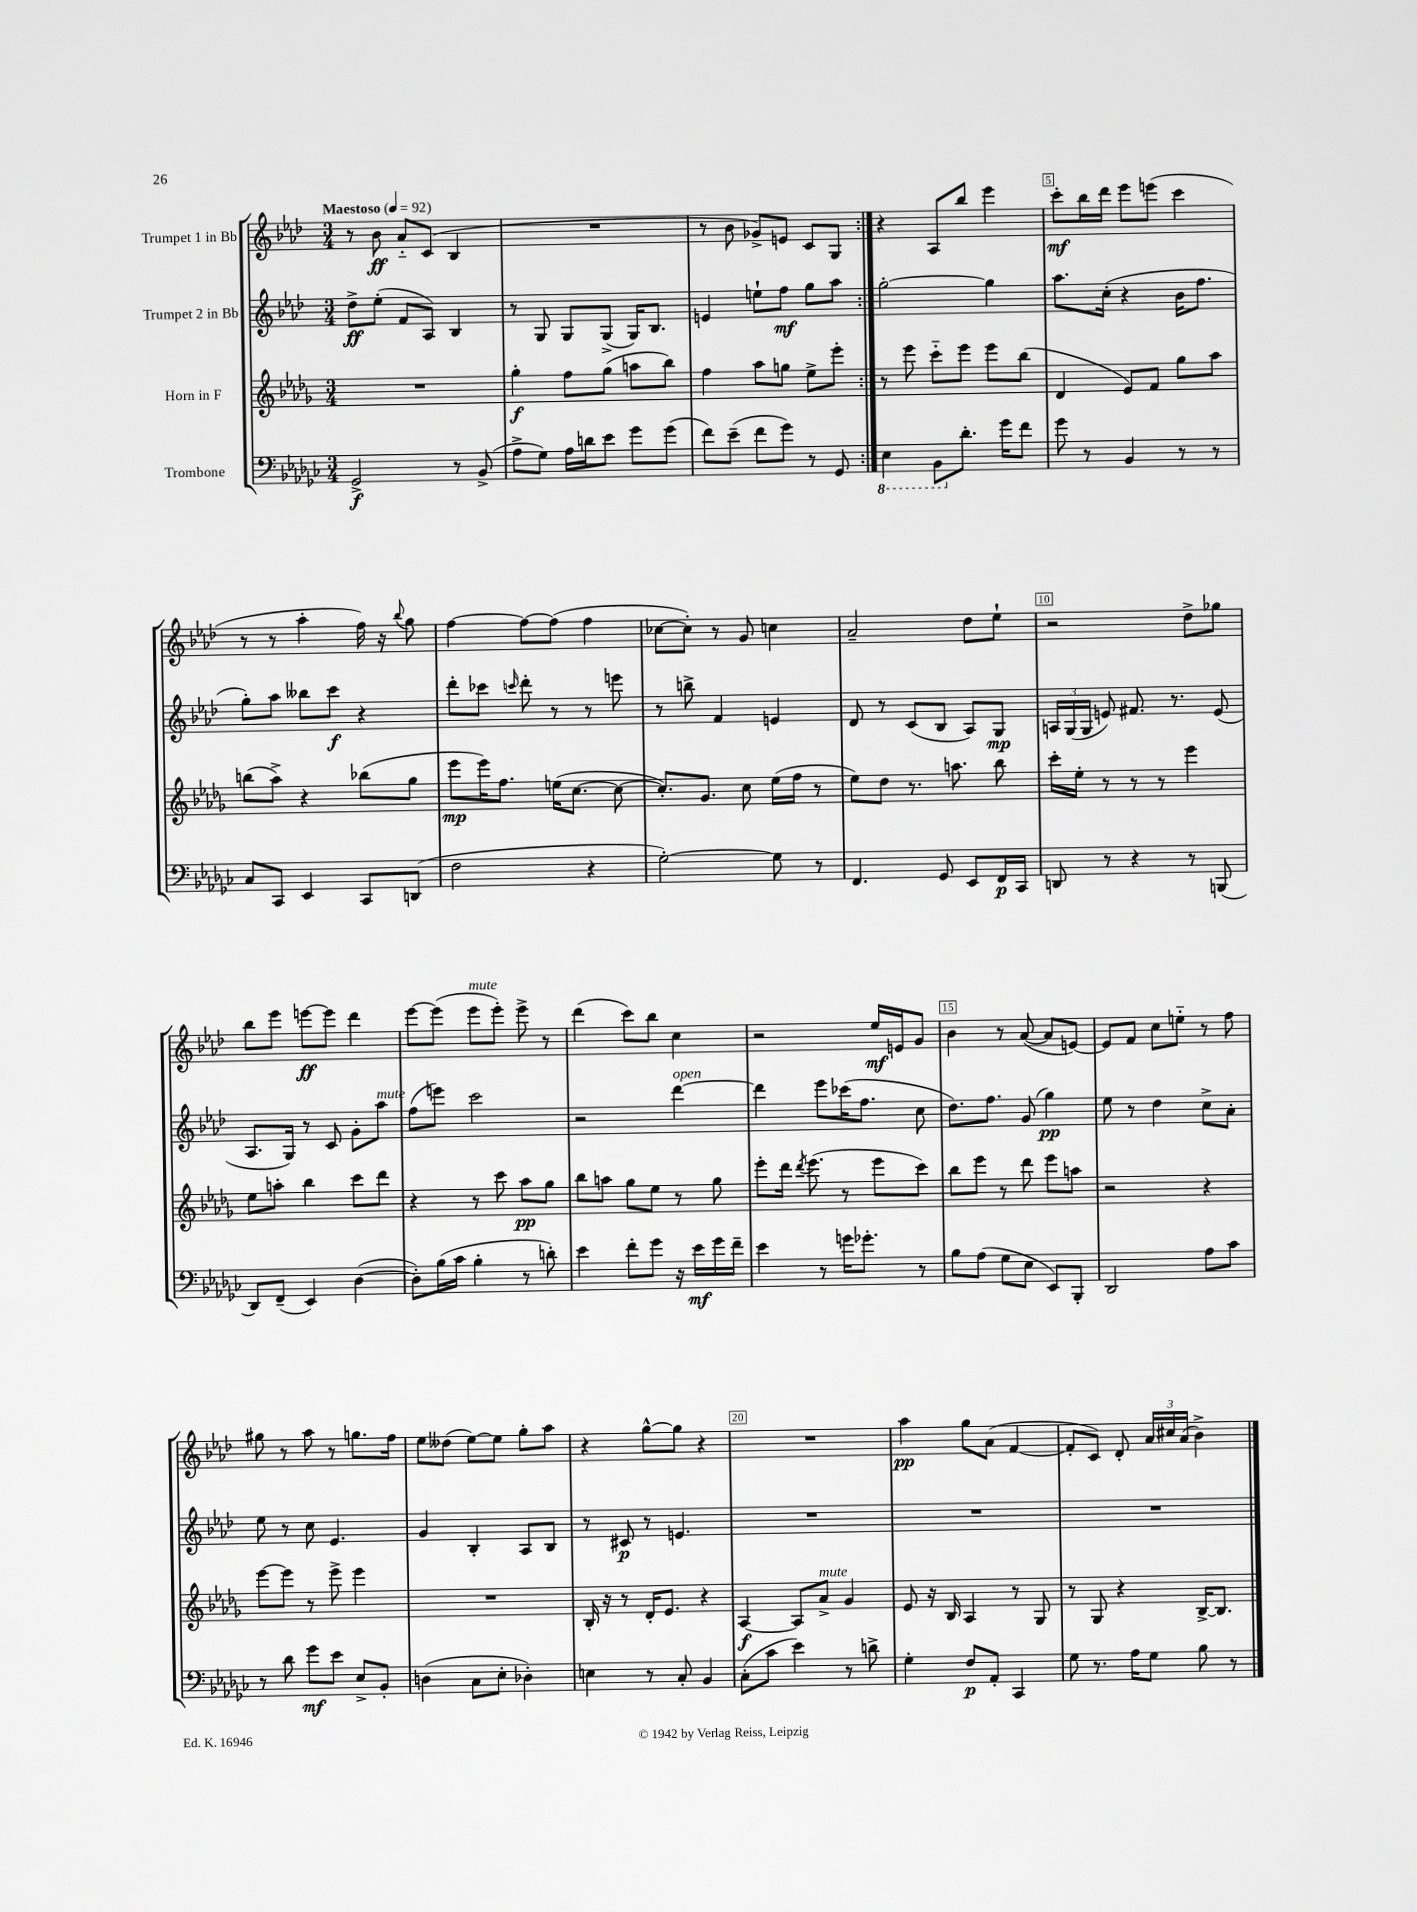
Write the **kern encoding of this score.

**kern	**kern	**kern	**kern
*staff4	*staff3	*staff2	*staff1
*clefF4	*clefG2	*clefG2	*clefG2
*k[b-e-a-d-g-c-]	*k[b-e-a-d-g-]	*k[b-e-a-d-]	*k[b-e-a-d-]
*M3/4	*M3/4	*M3/4	*M3/4
*MM92	*MM92	*MM92	*MM92
2GG-^/	2.r	8dd-^\L	8r
.	.	(8ee-'\J	8b-\
.	.	8f/L	8a-'~/L
.	.	8A-/J)	(8c/J
8r	.	4B-/	4B-/
(8BB-^/	.	.	.
=	=	=	=
8A-^\L	4gg-'\	8r	2.r
8G-\J)	.	8G/	.
16A-\LL	8ff\L	8G/L	.
16d\J	.	.	.
8e-\J	(8gg-\J	(8G^/J	.
8g-\L	8aa\L	16G/LK)	.
.	.	8.B-/J	.
(8g-\J	8bb-\J)	.	.
=	=	=	=
8f\L)	4ff\	4e/	8r
(8e-~\J	.	.	8b-\
8f\L	8aa-\L	8ee`\L	8g-^/L)
8g-\J)	8gg\J	8ff\J	8e/J
8r	8ee-^\L	8gg\L	8c/L
8GG-/	8eee-'\J	8aa-\J	8G/J
=:|!	=:|!	=:|!	=:|!
4EE-\	8r	[2gg'\	4r
.	8eee-\	.	.
8BBB-\L	8ccc'~\L	.	8A-/L
8.d-'\J	8eee-\J	.	8bb-/J
.	8eee-\L	4gg\]	4eee-\
16g-\LK	.	.	.
8f\J	(8bb-\J	.	.
=	=	=	=
8g-\	4d-/	8.aa-\L	8ccc'\L
8r	.	.	16bb-\L
.	.	(16cc'\Jk	16ddd-\JJ
4BB-/	8e-/L)	4r	8eee-\L
.	8f/J	.	(8eee\J
8r	8gg-\L	16b-\LK	4ccc\
.	.	8.ff\J	.
8r	8aa-\J	.	.
=	=	=	=
8C-/L	(8bb\L	8gg'\L)	8r
8CC-/J	8aa-^\J)	8aa-\J	8r
4EE-/	4r	8bb--\L	4aa-'\
.	.	8ccc\J	.
8CC-/L	(8bb-\L	4r	16ff\)
.	.	.	16r
.	.	.	8qqbb-/
(8DD/J	8gg-\J	.	8gg\
=	=	=	=
2F\	8eee-\L	8ddd-'\L	[4ff\
.	16eee-\K)	8ccc-\J	.
.	8.ff\J	.	.
.	.	16qqccc/	.
.	.	8ddd-'\	8ff\_L
.	(16ee\LK	8r	(8ff\]J
.	[8.cc\J	.	.
4r	.	8r	4ff\
.	8cc\_	8eee\	.
=	=	=	=
[2G-'\)	8.cc'/]L)	8r	[8cc-\L
.	.	8bb^\	8cc-'\]J)
.	8.g-/J	.	.
.	.	4f/	8r
.	8cc\	.	8g/
8G-\]	(16ee-\LL	4e/	4cc\
.	16ff\JJ	.	.
8r	8r	.	.
=	=	=	=
4.FF/	8ee-\L)	8d-/	2a-~/
.	8dd-\J	8r	.
.	8.r	(8c/L	.
8GG-/	.	8B-/J	.
.	8.aa\	.	.
8EE-/L	.	8A-/L)	8dd-\L
16FF/L	8bb-\	8G/J	8ee-`\J
16CC-/JJ	.	.	.
=	=	=	=
8DD/	16ccc'\LL	24A/LL	2r
.	.	(24G/	.
.	16ee-'\JJ	.	.
.	.	24G/JJ	.
8r	8r	8e/)	.
4r	8r	8.f#/	.
.	8r	.	.
.	.	8.r	.
8r	4eee-\	.	8dd-^\L
(8BBB/	.	(8e/	8gg-\J
=	=	=	=
8DD-/L)	8ee-\L	8.A-/L	8bb-\L
(8FF~/J	8aa'\J	.	8eee-\J
.	.	16G/Jk)	.
4EE-/)	4bb-\	8r	[8eee\L
.	.	8c/	8eee\]J
([4D-\	8ccc\L	8g'\L	4ddd-\
.	8ddd-\J	8aa-\J	.
=	=	=	=
8D-'\]L)	4r	(8ff\L	[8eee-\L
(16B-\L	.	8eee\J)	(8eee-\]J
16c-\JJ	.	.	.
4B-'\	8r	2ccc\	8eee-\L
.	8ccc\	.	8eee-'\J)
8r	8aa-\L	.	8eee-^\
8d'\)	8gg-\J	.	8r
=	=	=	=
4e-\	8bb-\L	2r	(4ddd-\
.	8aa\J	.	.
8f'\L	8gg-\L	.	8ccc\L)
8g-\J	8ee-\J	.	8bb-\J
16r	8r	[4ddd-\	4cc\
16e-\LL	.	.	.
16g-\	8gg-\	.	.
16f~\JJ	.	.	.
=	=	=	=
4e-\	8eee-'\L	4ddd-\]	2r
.	16ddd-\Jk	.	.
.	8qddd-/	.	.
.	(8.eee-\	.	.
8r	.	8eee-\L	.
16g\LK	8r	(16ccc-\K	.
8.g-'\J	.	8.ff\J	.
.	8eee-\L	.	16ee-/LL
.	.	.	16e/J
8r	8ccc\J)	8cc\	8g/J
=	=	=	=
8B-\L	8bb-\L	8.dd-\L)	4b-\
(8A-\J	8eee-\J	.	.
.	.	8.ff\J	.
8G-\L	8r	.	8r
8E-\J	8ddd-\	(8g/	([8a-/
8EE-/L)	8eee-\L	4gg\)	8a-/]L
8BBB-'/J	8aa\J	.	[8e/J)
=	=	=	=
2DD-/	2r	8ee-\	8e/]L
.	.	8r	8f/J
.	.	4dd-\	8cc\L
.	.	.	8ee'~\J
8A-\L	4r	8cc^\L	8r
8c-\J	.	8a-'\J	8ff\
=	=	=	=
8r	[8eee-\L	8ee-\	8gg#\
8d-\	8eee-\]J	8r	8r
8g-\L	8r	8cc\	8aa-\
8e-\J	8eee-^\	4.e-/	8r
8E-^/L	4eee-\	.	8.gg\L
8BB-'/J	.	.	.
.	.	.	16ff\Jk
=	=	=	=
(4D\	2.r	4g/	8ee-\L
.	.	.	(8dd--\J
8C-\L	.	4B-'/	[8ee-\L)
8E-'\J	.	.	8ee-\]J
4D-'\)	.	8A-/L	8gg'\L
.	.	8B-/J	8aa-\J
=	=	=	=
4E\	16B-'/	8r	4r
.	16r	.	.
.	8r	8c#/	.
8r	16d-'/LK	8r	[8gg^^\L
.	8.e-/J	.	.
8C-'/	.	4.e/	8gg\]J
4BB-/	4r	.	4r
=	=	=	=
(8C-'\L	[4A-/	2.r	2.r
8c-\J	.	.	.
4e-\)	8A-/]L	.	.
.	8a-^/J	.	.
8r	4g-/	.	.
8d^\	.	.	.
=	=	=	=
4G-'\	8e-/	2.r	4aa-\
.	16r	.	.
.	16B-/	.	.
8F/L	4A-/	.	8gg\L
8AA-'/J	.	.	(8a-\J
4CC-/	8r	.	[4f/
.	8G-/	.	.
=	=	=	=
8G-\	8r	2.r	8f'/]L
8.r	8G-/	.	8c/J)
.	4r	.	8d-'/
16A-\LK	.	.	.
8G-\J	.	.	24a-/LL
.	.	.	24cc#/
.	.	.	(24a-/JJ
8B-\	[16B-^/LK	.	4b-^\)
.	8.B-/]J	.	.
8r	.	.	.
==	==	==	==
*-	*-	*-	*-
